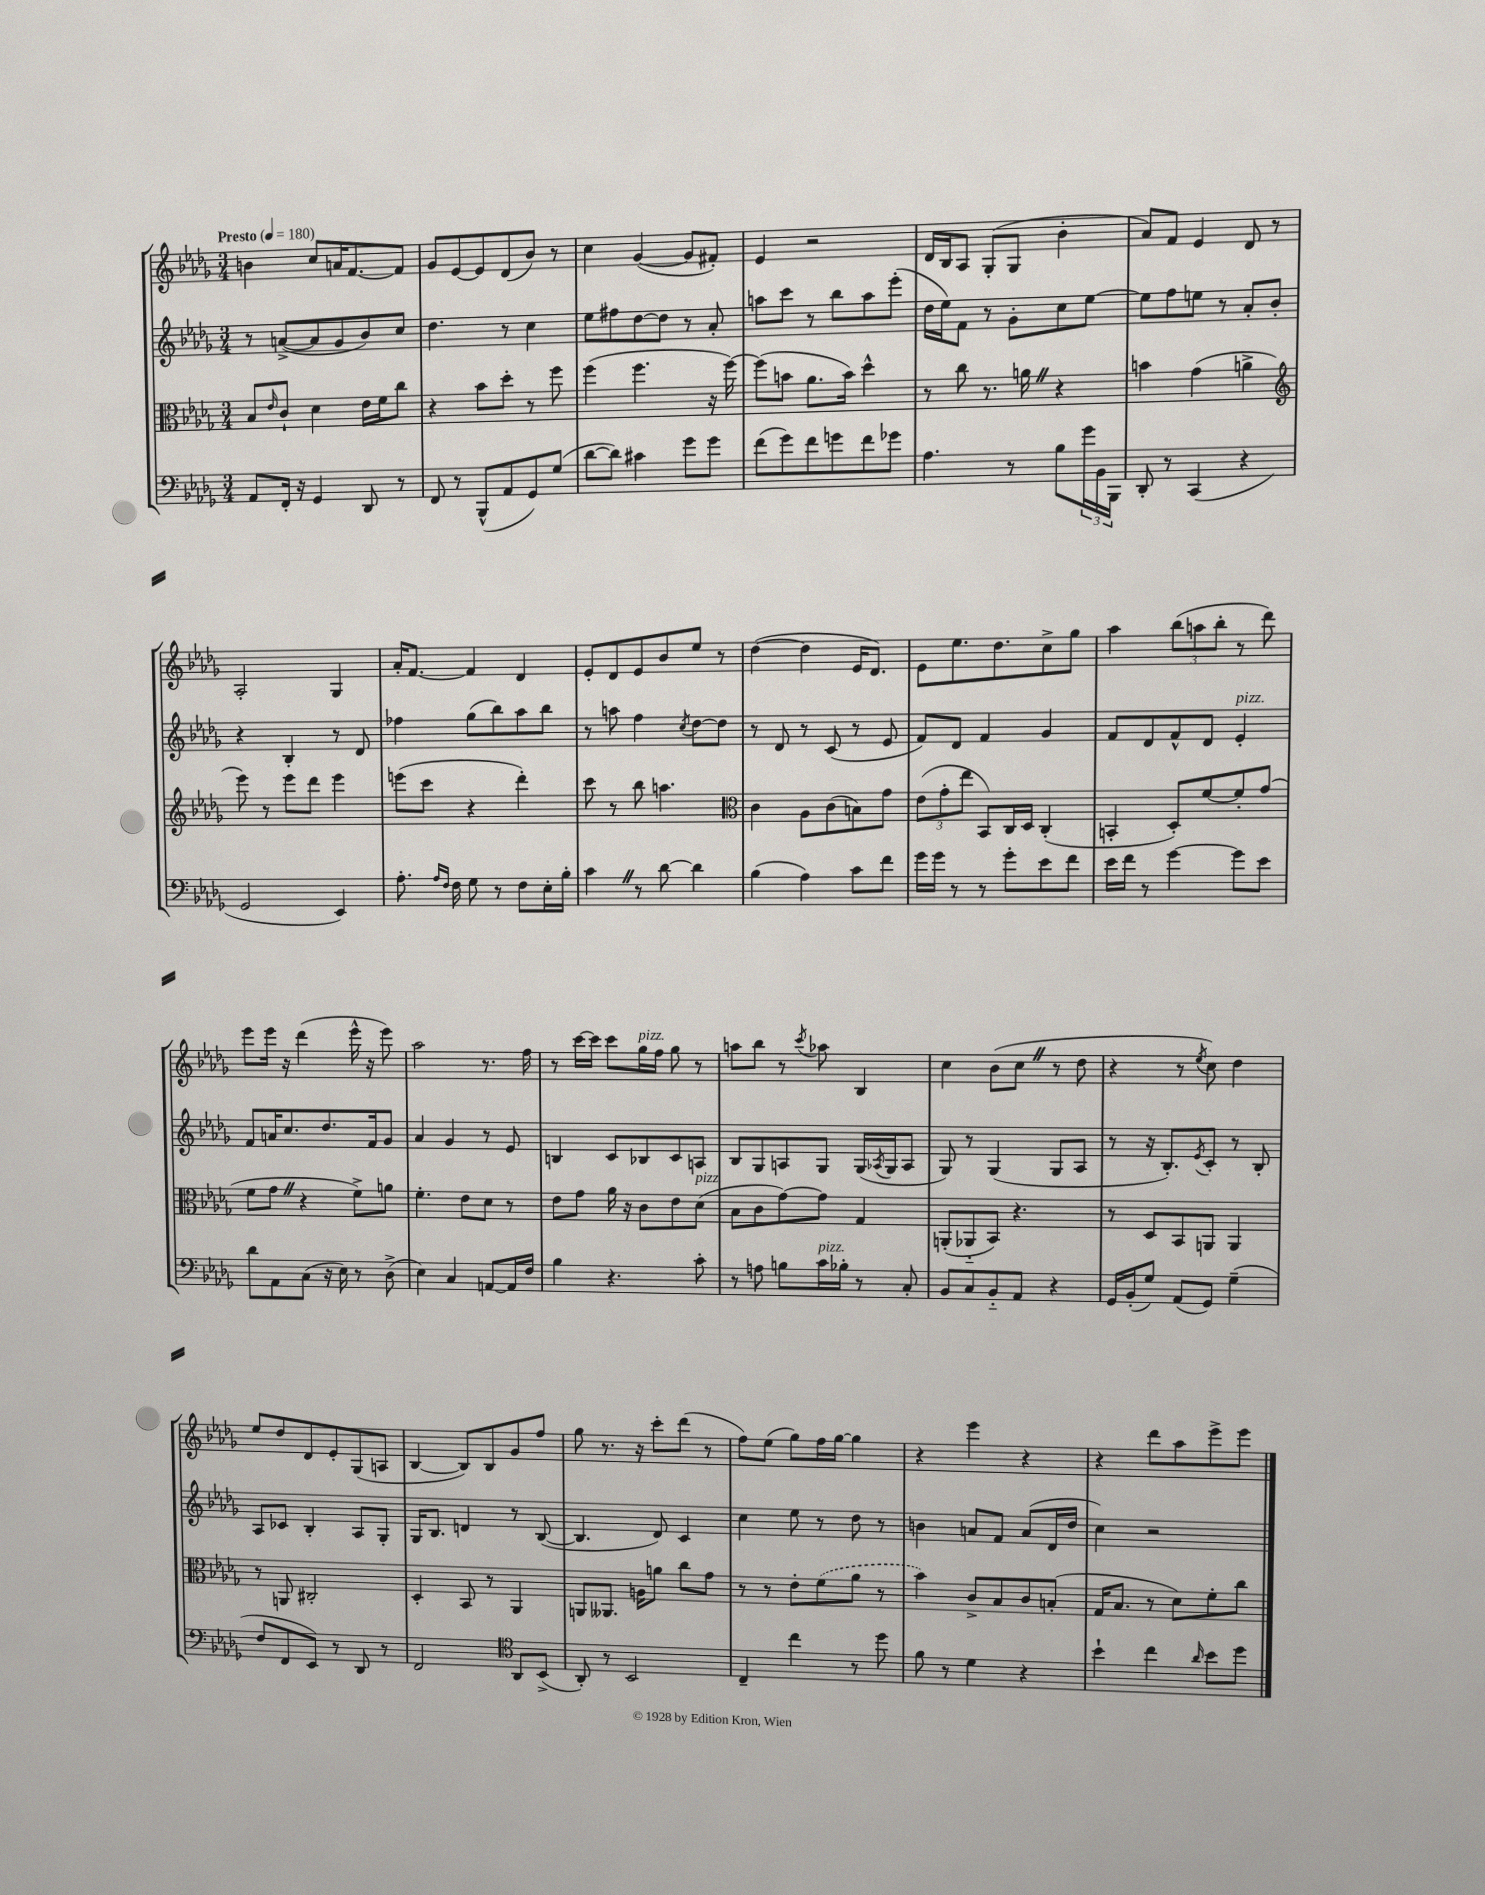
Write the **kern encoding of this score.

**kern	**kern	**kern	**kern
*part4	*part3	*part2	*part1
*staff4	*staff3	*staff2	*staff1
*clefF4	*clefC3	*clefG2	*clefG2
*k[b-e-a-d-g-]	*k[b-e-a-d-g-]	*k[b-e-a-d-g-]	*k[b-e-a-d-g-]
*M3/4	*M3/4	*M3/4	*M3/4
*MM180	*MM180	*MM180	*MM180
=1	=1	=1	=1
!	!	!	!LO:TX:a:B:t=Presto
8AA-/L	8B-/L	8r	4bn\
.	16qqe-/	.	.
16FF'/Jk	8c`/J	([8an^/L	.
16r	.	.	.
4GG-/	4d-\	8a/]	8cc/L
.	.	8g-/	16an/K
.	.	.	[8.f/
8DD-/	16e-\LL	8b-/)	.
.	16f\J	.	.
8r	8cc\J	8cc/J	8f/J]
=2	=2	=2	=2
8FF/	4r	4.dd-\	8g-/L
8r	.	.	[8e-/
(8BBB-^^/L	8b-\L	.	8e-/]
8AA-/	8dd-'\J	8r	(8d-/
8GG-/)	8r	4cc\	8b-/J)
(8G-/J	8ff\	.	8r
=3	=3	=3	=3
[8d-\L	(4ff\	8ee-\L	4cc\
8d-\J])	.	8ff#X\	.
4c#X\	4.ff\	[8dd-\	([4g-/
.	.	8dd-\J]	.
8g-\L	.	8r	8g-/L]
8g-\J	16r	8a-'/	8f#X'/J)
.	[16ff\)	.	.
=4	=4	=4	=4
(8f\L	(8ff\L]	8aan\L	4e-/
8g-\)	8bn\J	8ccc\J	.
8f\	8.a-\L	8r	2r
8gn\	.	8bb-\L	.
.	16b\Jk)	.	.
8f\	4dd-^^\	8aa\	.
8g-X\J	.	(8eee-'\J	.
=5	=5	=5	=5
4.A-\	8r	16dd-\LL	16d-/LL
.	.	16ee-\J)	16B-/J
.	8cc\	8f\J	8A-/J
.	8.r	8r	(8G-'/L
8r	.	8g-'\L	8G-/J
.	16anZ\	.	.
8B-\L	4r	8cc\	4b-'\
24g-\L	.	[8ee-\J	.
24BB-\	.	.	.
24BBB-\JJ	.	.	.
=6	=6	=6	=6
8DD-'/	4bn\	8ee-\L]	8a-/L)
8r	.	8ff\	8f/J
(4CC/	(4g-\	8een\J	4e-/
.	.	8r	.
4r	4an^\	8a-'/L	8d-/
.	.	8b-'/J	8r
!!LO:LB:g=z
=7	=7	=7	=7
*	*clefG2	*	*
2GG-/	8eee-\)	4r	2A-'/
.	8r	.	.
.	8eee-\L	4B-'/	.
.	8ddd-\J	.	.
4EE-/)	4eee-\	8r	4G-/
.	.	8d-/	.
=8	=8	=8	=8
8.A-'\	(8eeen\L	4ff-X\	16a-'/KL
.	.	.	[8.f/J
.	8ccc\J	.	.
16qqA-/LL	.	.	.
16qqF/JJ	.	.	.
16F\	.	.	.
8G-\	4r	(8gg-\L	4f/]
8r	.	8bb-\)	.
8F\L	4ddd-'\)	8aa-\	4d-/
16E-'\L	.	8bb-\J	.
16B-'\JJ	.	.	.
=9	=9	=9	=9
4cZ\	8ccc\	8r	8e-'/L
.	8r	8aan\	8d-/
8r	8bb-\	4ff\	8e-/
[8d-\	4.aan\	.	8b-/
.	.	8qcc/	.
4d-\]	.	[8dd-\L	8ee-/J
.	.	8dd-\J]	8r
=10	=10	=10	=10
*	*clefC3	*	*
(4B-\	4c\	8r	([4dd-\
.	.	8d-/	.
4A-\)	8A-\L	8r	4dd-\]
.	(8c\	(8c/	.
8c\L	8Bn\)	8r	16e-/KL
.	.	.	8.d-/J)
8f\J	8g-\J	8e-/	.
=11	=11	=11	=11
16g-\LL	(12e-\L	8f/L)	8e-\L
16g-\JJ	.	.	.
.	12g-'\	.	.
8r	.	8d-/J	8.ee-\
.	12ee-\J	.	.
8r	8BB-/L)	4f/	.
.	.	.	8.dd-\
8g-'\L	16C/L	.	.
.	16D-/JJ	.	.
8e-\	(4C'/	4g-/	8cc^\
8f\J	.	.	8gg-\J
=12	=12	=12	=12
16e-\LL	4BBn'/	8f/L	4aa-\
16f\JJ	.	.	.
8r	.	8d-/	.
[4g-\	8D-'/L)	8f^^/	(12bb-\L
.	.	.	12aan\
.	[8f/	8d-/J	.
.	.	.	12bb-'\J
!	!	!LO:TX:a:i:t=pizz.	!
8g-\L]	8f'/]	4e-'/	8r
8e-\J	(8g-/J	.	8ddd-\)
!!LO:LB:g=z
=13	=13	=13	=13
8d-\L	8f\L	8f/L	8eee-\L
8AA-\	8g-Z\J	16an/K	16eee-\Jk
.	.	8.cc/	16r
(8C\J	4r	.	(4ddd-\
16r	.	8.dd-/	.
16E-\)	.	.	.
8r	8f^\L)	.	16eee-^^\
.	.	16f/k	16r
(8D-^\	8an\J	8g-/J	8eee-\)
=14	=14	=14	=14
4E-\)	4.f'\	4a-/	2aa-\
4C/	.	4g-/	.
.	8e-\L	.	.
[8AAn/L	8d-\J	8r	8.r
16AA/L]	8r	8e-/	.
16F/JJ	.	.	16ff\
=15	=15	=15	=15
4B-\	8e-\L	4Bn/	8r
.	8g-\J	.	[16ccc\LL
.	.	.	16ccc\JJ]
4.r	16a-\	8c/L	8ccc\L
.	16r	.	.
!	!	!	!LO:TX:a:i:t=pizz.
.	8c\L	8B-X/	16gg-\L
.	.	.	16ff\JJ
.	8e-\	8c/	8gg-\
!	!LO:TX:a:i:t=pizz.	!	!
8c'\	(8d-\J	8An/J	8r
=16	=16	=16	=16
8r	8B-\L	8B-/L	8aan\L
8An\	8c\	8G-/	8bb-\J
8Bn\L	[8g-\)	8An/	8r
.	.	.	8qccc/
!LO:TX:a:i:t=pizz.	!	!	!
16c\L	8g-\J]	8G-/J	8aa-X\
16B-X'\JJ	.	.	.
8r	4G-/	(16G-/LL	4B-/
.	.	8qA-X/	.
.	.	16G-/J	.
8C'/	.	8A-/J	.
=17	=17	=17	=17
8BB-/L	(8AAn'/L	8G-/)	4cc\
8C/	8AA-X/	8r	.
8BB-/	8BB-/J)	(4G-/	(8b-\L
8AA-/J	4.r	.	8ccZ\J
4r	.	8G-/L	8r
.	.	8A-/J	8dd-\
=18	=18	=18	=18
16GG-/LL	8r	8r	4r
(16BB-'/J	.	.	.
8G-/J)	8D-/L	16r	.
.	.	8.B-'/L)	.
(8AA-/L	8BB-/	.	8r
.	.	8qe-/	8qee-/
8GG-/J)	8AAn/J	8c'/J	8cc\)
(4G-~\	4AA/	8r	4dd-\
.	.	8B-'/	.
!!LO:LB:g=z
=19	=19	=19	=19
8F/L	8r	8A-/L	8ee-/L
8FF/	8AAn/	8c-X/J	8dd-/
8EE-/J)	2C#X'/	4B-'/	8d-/
8r	.	.	8e-'/
8DD-/	.	8A-/L	(8G-/
8r	.	8G-'/J	8An/J
=20	=20	=20	=20
2FF/	4D-'/	16G-/KL	[4B-/
.	.	8.B-/J	.
.	8BB-/	4dn/	8B-/L])
.	8r	.	8B-/
*clefC4	*	*	*
8AA-/L	4AA-/	8r	8g-/
(8BB-^/J	.	([8B-/	8ff/J
=21	=21	=21	=21
8AA-'/)	8AAn/L	4.B-/]	8gg-\
8r	8.AA--X/J	.	8.r
2BB-/	.	.	.
.	16An\KL	.	16r
.	8an\J	8d-/)	8ccc'\L
.	8cc\L	4c/	(8ddd-\J
.	8g-\J	.	8r
=22	=22	=22	=22
4C~/	8r	4cc\	8ff\L)
.	8r	.	(8ee-\J
4cc\	8e-'\L	8ee-\	8gg-\L)
.	(8f\	8r	16ff\L
.	.	.	[16gg-\JJ
8r	8a-\J	8dd-\	4gg-\]
8dd-\	8r	8r	.
=23	=23	=23	=23
8f\	4b-\)	4bn\	4r
8r	.	.	.
4d-\	8c^/L	8an/L	4eee-\
.	8B-/	8f/J	.
4r	8c/	(8a/L	4r
.	(8Bn'/J	16d-/L	.
.	.	16dd-/JJ	.
=24	=24	=24	=24
4b-`\	16G-/KL	4cc\)	4r
.	8.B-/J	.	.
4cc\	8r	2r	8ddd-\L
.	8d-\L)	.	8aa-\
16qqa-/	.	.	.
8b-\L	8f'\	.	8eee-^\
8dd-\J	8cc\J	.	8eee-\J
==	==	==	==
*-	*-	*-	*-
